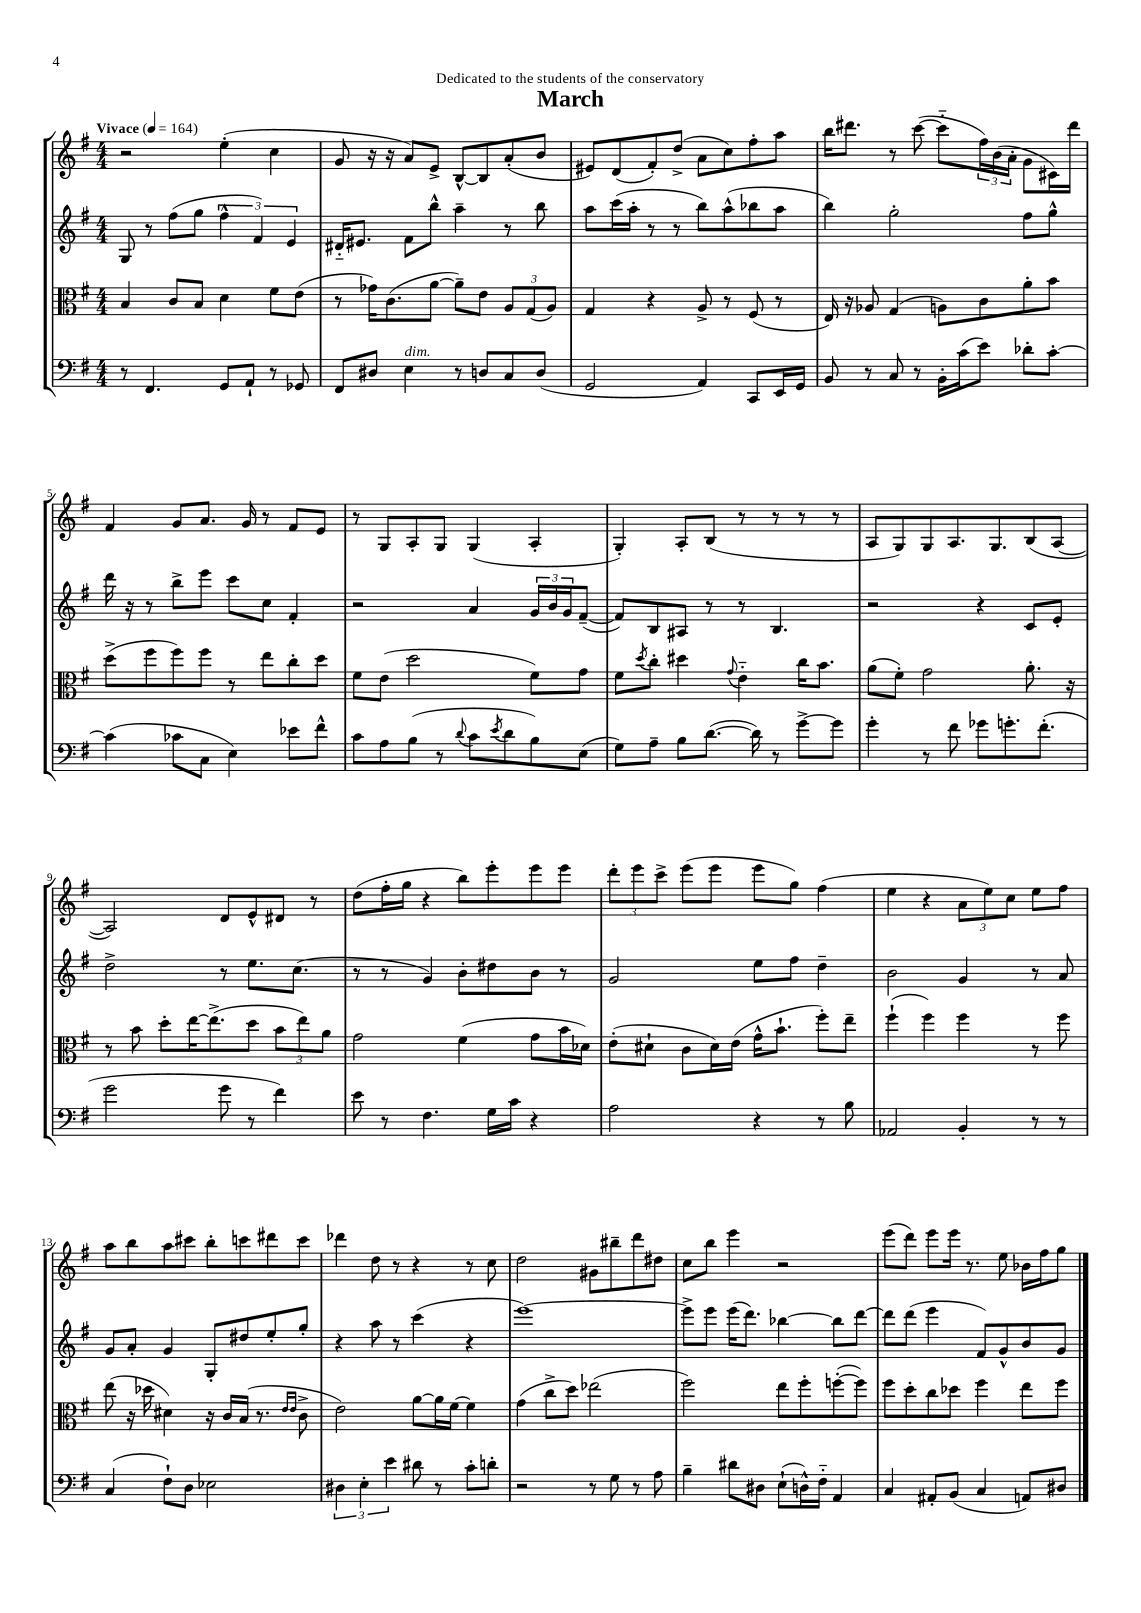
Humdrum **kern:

**kern	**kern	**kern	**kern
*part4	*part3	*part2	*part1
*staff4	*staff3	*staff2	*staff1
*clefF4	*clefC3	*clefG2	*clefG2
*k[f#]	*k[f#]	*k[f#]	*k[f#]
*M4/4	*M4/4	*M4/4	*M4/4
*MM164	*MM164	*MM164	*MM164
=1	=1	=1	=1
!	!	!	!LO:TX:a:B:t=Vivace
8r	4B/	8G/	2r
4.FF#/	.	8r	.
.	8c/L	(8ff#\L	.
.	8B/J	8gg\J	.
8GG/L	4d\	6ff#^^\	(4ee'\
8AA`/J	.	.	.
.	.	6f#/)	.
8r	8f#\L	.	4cc\
.	.	6e/	.
8GG-X/	(8e\J	.	.
=2	=2	=2	=2
8FF#/L	8r	16d#X/KL	8g/
.	.	8.e#X/J	.
8D#X/J	16g-X\KL)	.	16r
.	(8.c\	.	16r
!LO:TX:a:i:t=dim.	!	!	!
4E\	.	8f#\L	8a/L)
.	[8a\J	8bb^^\J	8e^/J
8r	8a~\L])	4aa~\	[8B^^/L
8Dn/L	8e\J	.	8B/]
8C/	12A/L	8r	(8a'/
.	(12G/	.	.
(8D/J	.	8bb\	8b/J
.	12A/J)	.	.
=3	=3	=3	=3
2GG/	4G/	8aa\L	8e#X/L)
.	.	(16ccc\L	(8d/
.	.	16aa'\JJ	.
.	4r	8r	8f#'/)
.	.	8r	(8dd^/J
4AA/)	8A^/	8bb\L)	8a\L
.	8r	(8aa^^\	8cc\)
8CC/L	(8F#/	8bb-X\	8ff#'\
16EE/L	8r	8aa\J	8aa\J
16GG/JJ	.	.	.
=4	=4	=4	=4
8BB/	16E/)	4bb\)	16bb\KL
.	16r	.	8.ddd#X\J
8r	8A-X/	.	.
8C/	(4G/	2gg'\	8r
8r	.	.	([8ccc\
16BB'\LL	8An\L)	.	8ccc\L]
(16c\J	.	.	.
8e\J)	8c\	.	24ff#\L)
.	.	.	(24b\
.	.	.	24a'\JJ
8d-X'\L	8a'\	8ff#\L	8g\L
[8c'\J	8b\J	8gg^^\J	16c#X\L)
.	.	.	16ddd#\JJ
!!LO:LB:g=z
=5	=5	=5	=5
(4c\]	(8dd^\L	16ddd\	4f#/
.	.	16r	.
.	8ff#\	8r	.
8c-X\L	8ff#\)	8bb^\L	8g/L
8C\J	8ff#\J	8eee\J	8.a/J
4E\)	8r	8ccc\L	.
.	.	.	16g/
.	8ee\L	8cc\J	8r
8e-X\L	8cc'\	4f#'/	8f#/L
8f#^^\J	8dd\J	.	8e/J
=6	=6	=6	=6
8c\L	8f#\L	2r	8r
8A\	(8e\J	.	8G/L
(8B\J	2dd\	.	8A'/
8r	.	.	8G/J
8qqd/	.	.	.
8c\L	.	4a/	(4G/
8qe/	.	.	.
8d\	.	.	.
8B\)	8f#\L)	24g/LL	4A'/
.	.	24b/	.
.	.	24g/J	.
(8E\J	8g\J	([8f#~/J	.
=7	=7	=7	=7
8G\L)	8f#\L	8f#/L])	4G'/)
.	8qdd/	.	.
8A~\J	8cc'\J	8B/	.
8B\L	4dd#X\	8A#X/J	8A'/L
([8.d\J	.	8r	(8B/J
.	8qqg/	.	.
.	4e\	8r	8r
16d\])	.	.	.
8r	.	4.B/	8r
[8g^\L	16cc\KL	.	8r
.	8.b\J	.	.
8g\J]	.	.	8r
=8	=8	=8	=8
4g'\	(8a\L	2r	8A/L
.	8f#'\J)	.	8G/)
8r	2g\	.	8G/
8f#\	.	.	8.A/
8g-X\L	.	4r	.
.	.	.	8.G/
8.gn'\	.	.	.
.	8.a'\	8c/L	(8B/
(8.f#'\J	.	.	.
.	.	8e'/J	[8A/J
.	16r	.	.
!!LO:LB:g=z
=9	=9	=9	=9
2g\	8r	2dd^\	2A/])
.	8b\	.	.
.	8dd'\L	.	.
.	[16ee\K	.	.
.	(8.ee^\]	.	.
8g\	.	8r	8d/L
8r	8dd\J	8.ee\L	8e^^/
4f#\)	12b\L	.	8d#X/J
.	.	(8.cc\J	.
.	12ee\)	.	.
.	.	.	8r
.	12a\J	.	.
=10	=10	=10	=10
8e\	2g\	8r	(8dd\L
8r	.	8r	16ff#'\L
.	.	.	16gg\JJ
4.F#\	.	4g/)	4r
.	(4f#\	8b'\L	8bb\L)
16G\LL	.	8dd#X\	8eee'\
16c\JJ	.	.	.
4r	8g\L	8b\J	8eee\
.	16b\L	8r	8eee\J
.	16d-X\JJ)	.	.
=11	=11	=11	=11
2A\	(8e'\L	2g/	12ddd'\L
.	.	.	12eee\
.	8d#X`\J	.	.
.	.	.	12ccc^\J
.	8c\L	.	(8eee\L
.	16d#\L)	.	8eee\J
.	(16e\JJ	.	.
4r	16g^^\KL	8ee\L	8eee\L
.	8.b`\J	.	.
.	.	8ff#\J	8gg\J)
8r	8ff#'\L)	4dd~\	(4ff#\
8B\	8ee~\J	.	.
=12	=12	=12	=12
2AA-X/	(4ff#`\	2b\	4ee\
.	4ff#\)	.	4r
4BB'/	4ff#\	4g/	12a\L
.	.	.	12ee\)
.	.	.	12cc\J
8r	8r	8r	8ee\L
8r	8ff#\	8a/	8ff#\J
!!LO:LB:g=z
=13	=13	=13	=13
(4C/	(8ee\	8g/L	8aa\L
.	16r	8a'/J	8bb\
.	16dd-X\	.	.
8F#`\L)	4d#X\)	4g/	8aa\
8D\J	.	.	8ccc#X\J
2E-X\	16r	8G'/L	8bb'\L
.	16c/LL	.	.
.	(16B/JJ	8dd#X/	8cccn\
.	8.r	.	.
.	.	8ee'/	8ddd#X\
.	16qqe/LL	.	.
.	16qqe/JJ	.	.
.	8c^\	8gg'/J	8ccc\J
=14	=14	=14	=14
6D#X\	2e\)	4r	4ddd-X\
6E'\	.	.	.
.	.	8aa\	8dd\
6e\	.	.	.
.	.	8r	8r
8d#X\	[8a\L	(4ccc\	4r
8r	16a\L]	.	.
.	[16f#\JJ	.	.
8c'\L	4f#\]	4r	8r
8dn'\J	.	.	8cc\
=15	=15	=15	=15
2r	(4g\	[1eee)	2dd\
.	8cc^\L	.	.
.	8dd\J)	.	.
8r	(2ee-X\	.	8g#X\L
8G\	.	.	8bb#X~\
8r	.	.	8ddd\
8A\	.	.	8dd#X\J
=16	=16	=16	=16
4B~\	2ff#\)	8eee^\L]	8cc\L
.	.	8eee\J	8bb\J
8d#X\L	.	(16eee\KL	4eee\
.	.	8.ddd\J)	.
8D#X\J	.	.	.
(8E`\L	8ee\L	[4bb-X\	2r
16Dn^^\L)	8ff#'\	.	.
16F#\JJ	.	.	.
4AA/	([8ffn'\	8bb-\L]	.
.	8ff\J])	[8ddd\J	.
=17	=17	=17	=17
4C/	8ff#\L	8ddd\L]	(8eee\L
.	8dd'\	(8ddd\J	8ddd\J)
8AA#X'/L	8cc\	4eee\	8eee\L
(8BB/J	8dd-X\J	.	16eee\Jk
.	.	.	8.r
4C/	4ff#\	8f#/L)	.
.	.	8g^^/	8ee\
8AAn/L)	8ee\L	8b/	16b-X\LL
.	.	.	16ff#\J
8D#X/J	8ff#\J	8g/J	8gg\J
==	==	==	==
*-	*-	*-	*-
